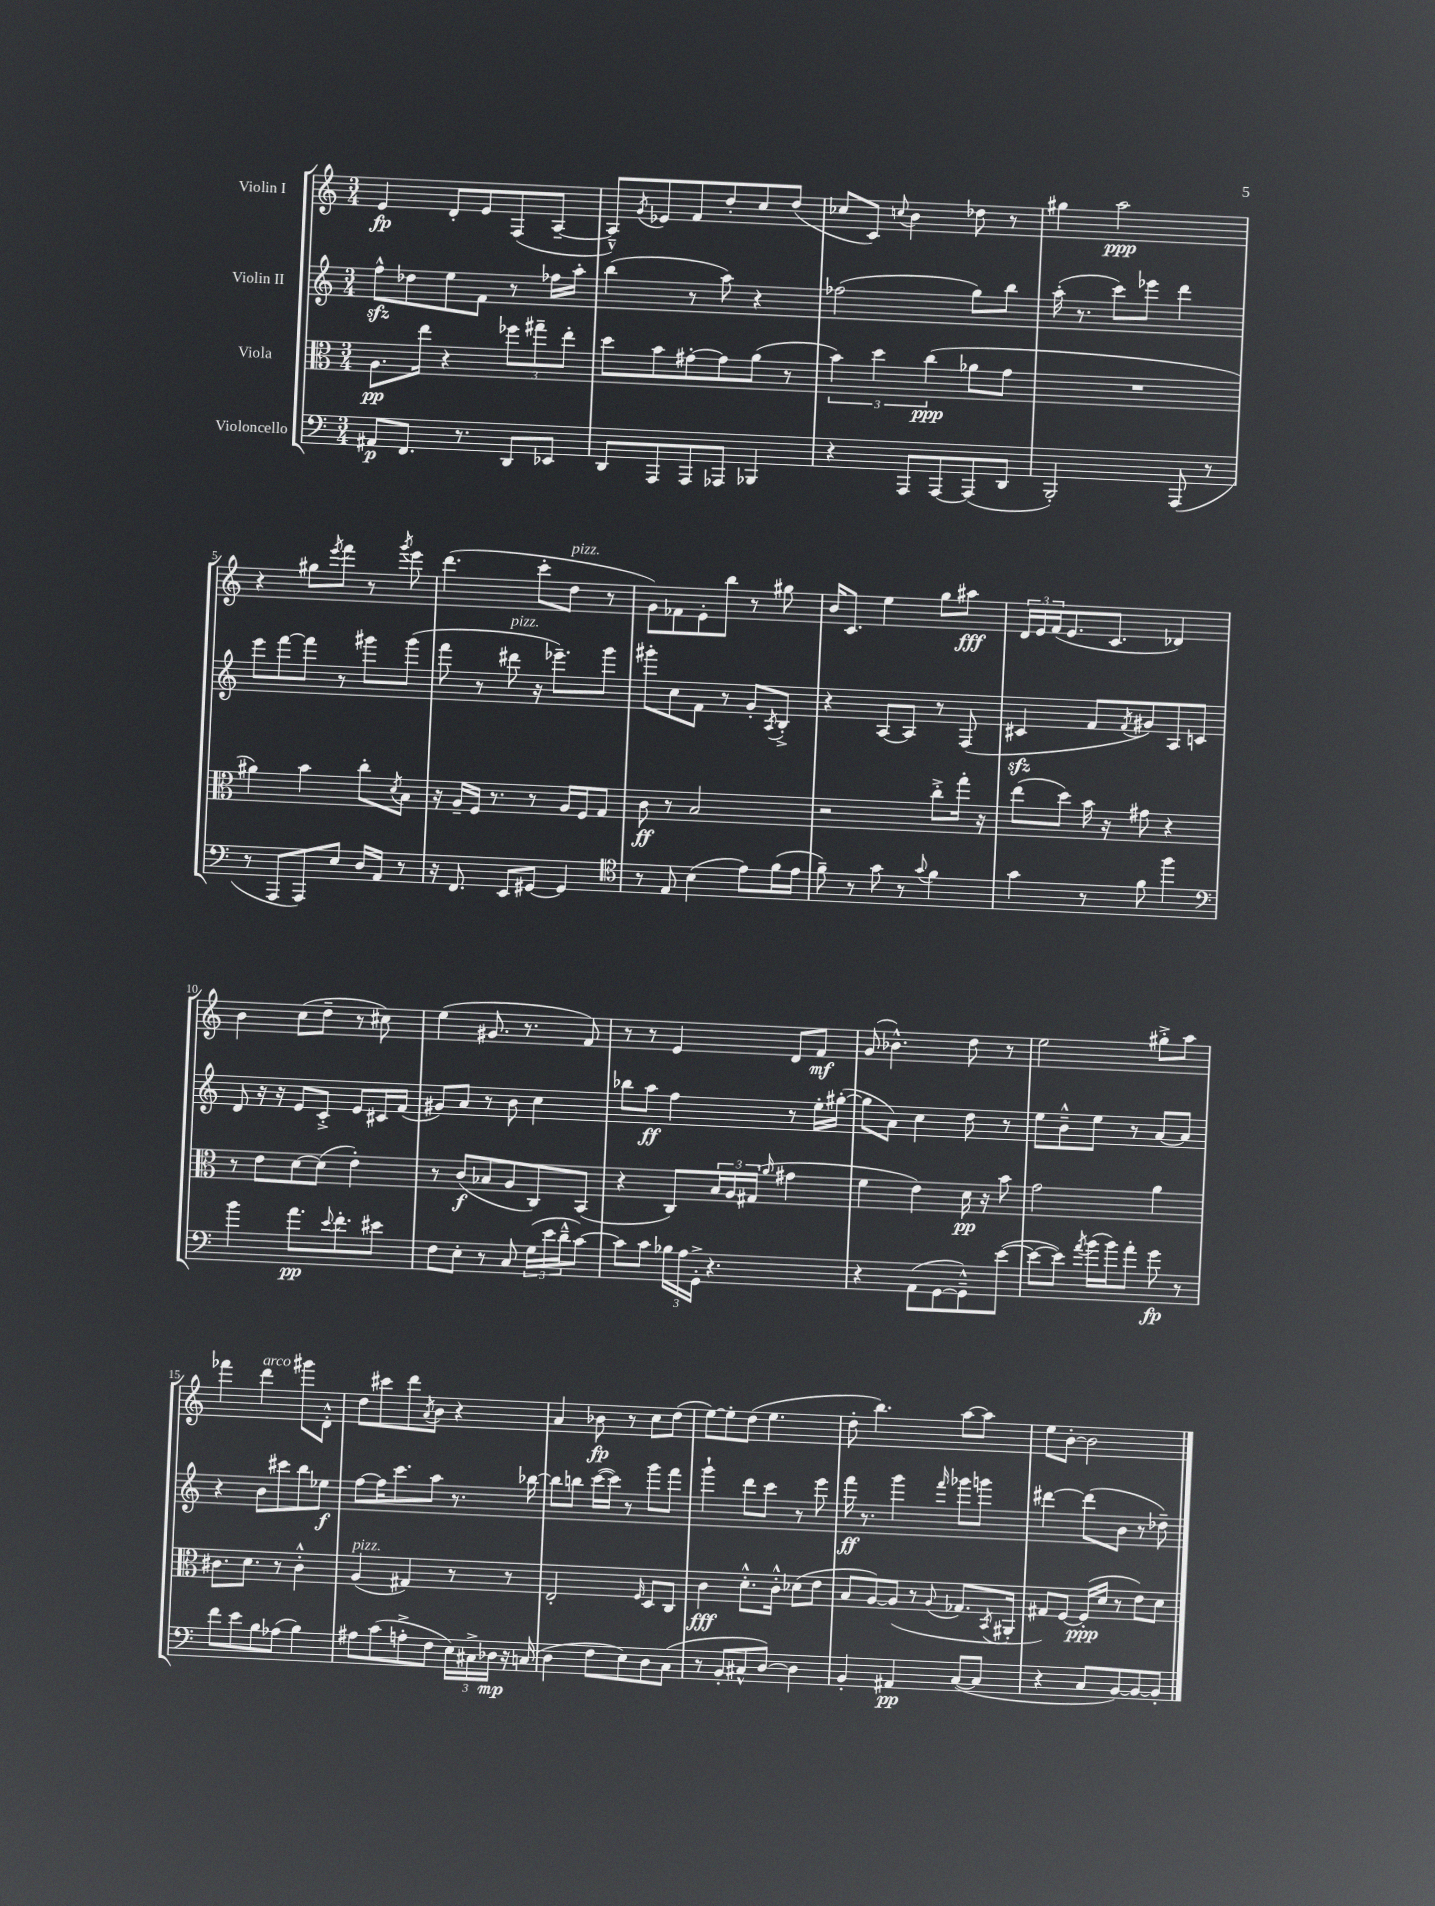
<<
\new StaffGroup <<
\new Staff = "s0" \with { instrumentName = "Violin I" } {
    \clef treble \key c \major \numericTimeSignature \time 3/4
    e'4\fp d'8-. e'8 f8( a8~-- |
    a8---^) \acciaccatura { g'8 } ees'8 f'8 d''8-. c''8 d''8( |
    ces''8 c'8) \appoggiatura { c''8 } b'4 des''8 r8 |
    gis''4 a''2\ppp |
    r4 gis''8 \acciaccatura { e'''8 } f'''8 r8 \acciaccatura { g'''8 } e'''8 |
    d'''4.( c'''8-. d''8^\markup { \italic "pizz." } r8 |
    g'8) fes'8 e'8-. b''8 r8 gis''8 |
    b'16 c'8. e''4 g''8 ais''8\fff |
    \tuplet 3/2 { d'16 e'16 f'16( } e'8. c'8. des'4) |
    b'4 c''8( d''8-- r8 cis''8) |
    e''4( gis'8. r8. f'8) |
    r8 r8 e'4 d'8 f'8\mf |
    g'8( bes'4.-^) d''8 r8 |
    e''2 gis''8-.-> a''8 |
    fes'''4 d'''4^\markup { \italic "arco" } gis'''8 d'8-.-^ |
    d''8 cis'''8 d'''8 \acciaccatura { a'8 } b'8 r4 |
    a'4 bes'8\fp r8 c''8 d''8( |
    e''8~) e''8-. d''8( e''4. |
    d''8-. b''4.) a''8~ a''8 |
    e''8 b'8~-. b'2 \bar "|." |
}
\new Staff = "s1" \with { instrumentName = "Violin II" } {
    \clef treble \key c \major \numericTimeSignature \time 3/4
    f''8-^\sfz des''8 e''8 f'8 r8 fes''16 a''16-. |
    b''4( r8 a''8) r4 |
    fes''2( g''8) b''8 |
    a''16-.( r8. c'''8) ees'''8 d'''4 |
    e'''8 f'''8~ f'''8 r8 gis'''8 gis'''8( |
    f'''8 r8 dis'''8^\markup { \italic "pizz." } r16 ees'''8.--) g'''8 |
    gis'''8-. c''8 f'8 r8 g'8-. \acciaccatura { a8 } b8-.-> |
    r4 a8~ a8 r8 f8( |
    cis'4\sfz f'8 \acciaccatura { f'8 } gis'8) a8 c'8 |
    d'8 r16 r16 e'8 c'8-.-> e'8 cis'16 f'16( |
    gis'8) a'8 r8 b'8 c''4 |
    bes''8 a''8\ff f''4 r8 e''16-. gis''16~-.( |
    gis''8 a'8) c''4 d''8 r8 |
    e''8 b'8---^ e''8 r8 a'8~ a'8 |
    r4 b'8 cis'''8 b''8 ees''8\f |
    f''8~ f''16 c'''8. a''8 r8. bes''16~ |
    bes''8 b''8 c'''16~( c'''16) r8 g'''8 f'''8 |
    g'''4-! d'''8 c'''8 r8 e'''8 |
    f'''16\ff r8. g'''4 \grace { f'''16 } ges'''8 g'''8 |
    dis'''4~ dis'''8( b'8 r8 des''8--) \bar "|." |
}
\new Staff = "s2" \with { instrumentName = "Viola" } {
    \clef alto \key c \major \numericTimeSignature \time 3/4
    a8.\pp e''16 r4 \tuplet 3/2 { fes''8 gis''8-- e''8-. } |
    d''8 b'8 gis'8~-. gis'8 a'8( r8 |
    \tuplet 3/2 { b'4) d''4 c''4\ppp( } aes'8 g'8 |
    R2. |
    ais'4) b'4 c''8-. \acciaccatura { d'8 } b8 |
    r16 a16-- f16 r8. r8 a16 f16 g8 |
    c'8\ff r8 b2 |
    r2 c''8-.-> g''16-. r16 |
    e''8( d''8) b'16 r16 gis'8 r4 |
    r8 e'8 d'8~ d'8( e'4-.) |
    r8 c'8\f( bes8 a8 c8) b,8( |
    r4 c8) \tuplet 3/2 { b16 a16 gis16( } \grace { a'16 } gis'4 |
    f'4 e'4) d'16\pp r16 b'8 |
    g'2 a'4 |
    cis'8. d'8. r8 cis'4-.-^ |
    a4^\markup { \italic "pizz." }( gis4) r8 r8 |
    e2-. \grace { f16 } d8 c8 |
    c'4\fff d'8.-.-^ c'16-.-^ des'8( e'8 |
    b8 a8~) a8( r8 \appoggiatura { a8 } ges8. \acciaccatura { b,8 } ais,16-. |
    gis8) f8~ f16-.\ppp( d'16 r8 e'8) d'8 \bar "|." |
}
\new Staff = "s3" \with { instrumentName = "Violoncello" } {
    \clef bass \key c \major \numericTimeSignature \time 3/4
    ais,8\p f,8. r8. d,8 ees,8 |
    d,8 a,,8 a,,8 aes,,8 bes,,4 |
    r4 a,,8 a,,8~ a,,8( d,8 |
    b,,2-.) a,,8( r8 |
    r8 a,,8 a,,8) e8 d16 a,16 r8 |
    r16 f,8. e,8 gis,8~ gis,4 |
    \clef tenor r8 e8 b4( e'8) f'16( e'16 |
    f'8--) r8 g'8 r8 \appoggiatura { g'8 } f'4 |
    g'4 r8 f'8 f''4 |
    \clef bass b'4 a'8.\pp \appoggiatura { e'8 } f'8.-. eis'8 |
    f8 e8-. r8 c8 \tuplet 3/2 { g16( e'16 d'16---^ } c'8~) |
    c'8 c'8 \tuplet 3/2 { bes16 a16 g,16-.-> } r4. |
    r4 a,8( g,8~ g,8---^) e'8~( |
    e'8~ e'8) \acciaccatura { a'8 } b'16( b'16) a'8-. g'8\fp r8 |
    f'8 e'8 b8 aes8( b4) |
    ais8 c'8( a8-.-> f8 \tuplet 3/2 { e16) cis16-> des16\mp } r16 c16( |
    d4 f8 e8) d8 c8( |
    r8 b,8-. cis8-^ d8~) d4 |
    b,4-. ais,4\pp c8~( c8 |
    r4 c8 b,8~) b,8~ b,8-. \bar "|." |
}
>>
>>
